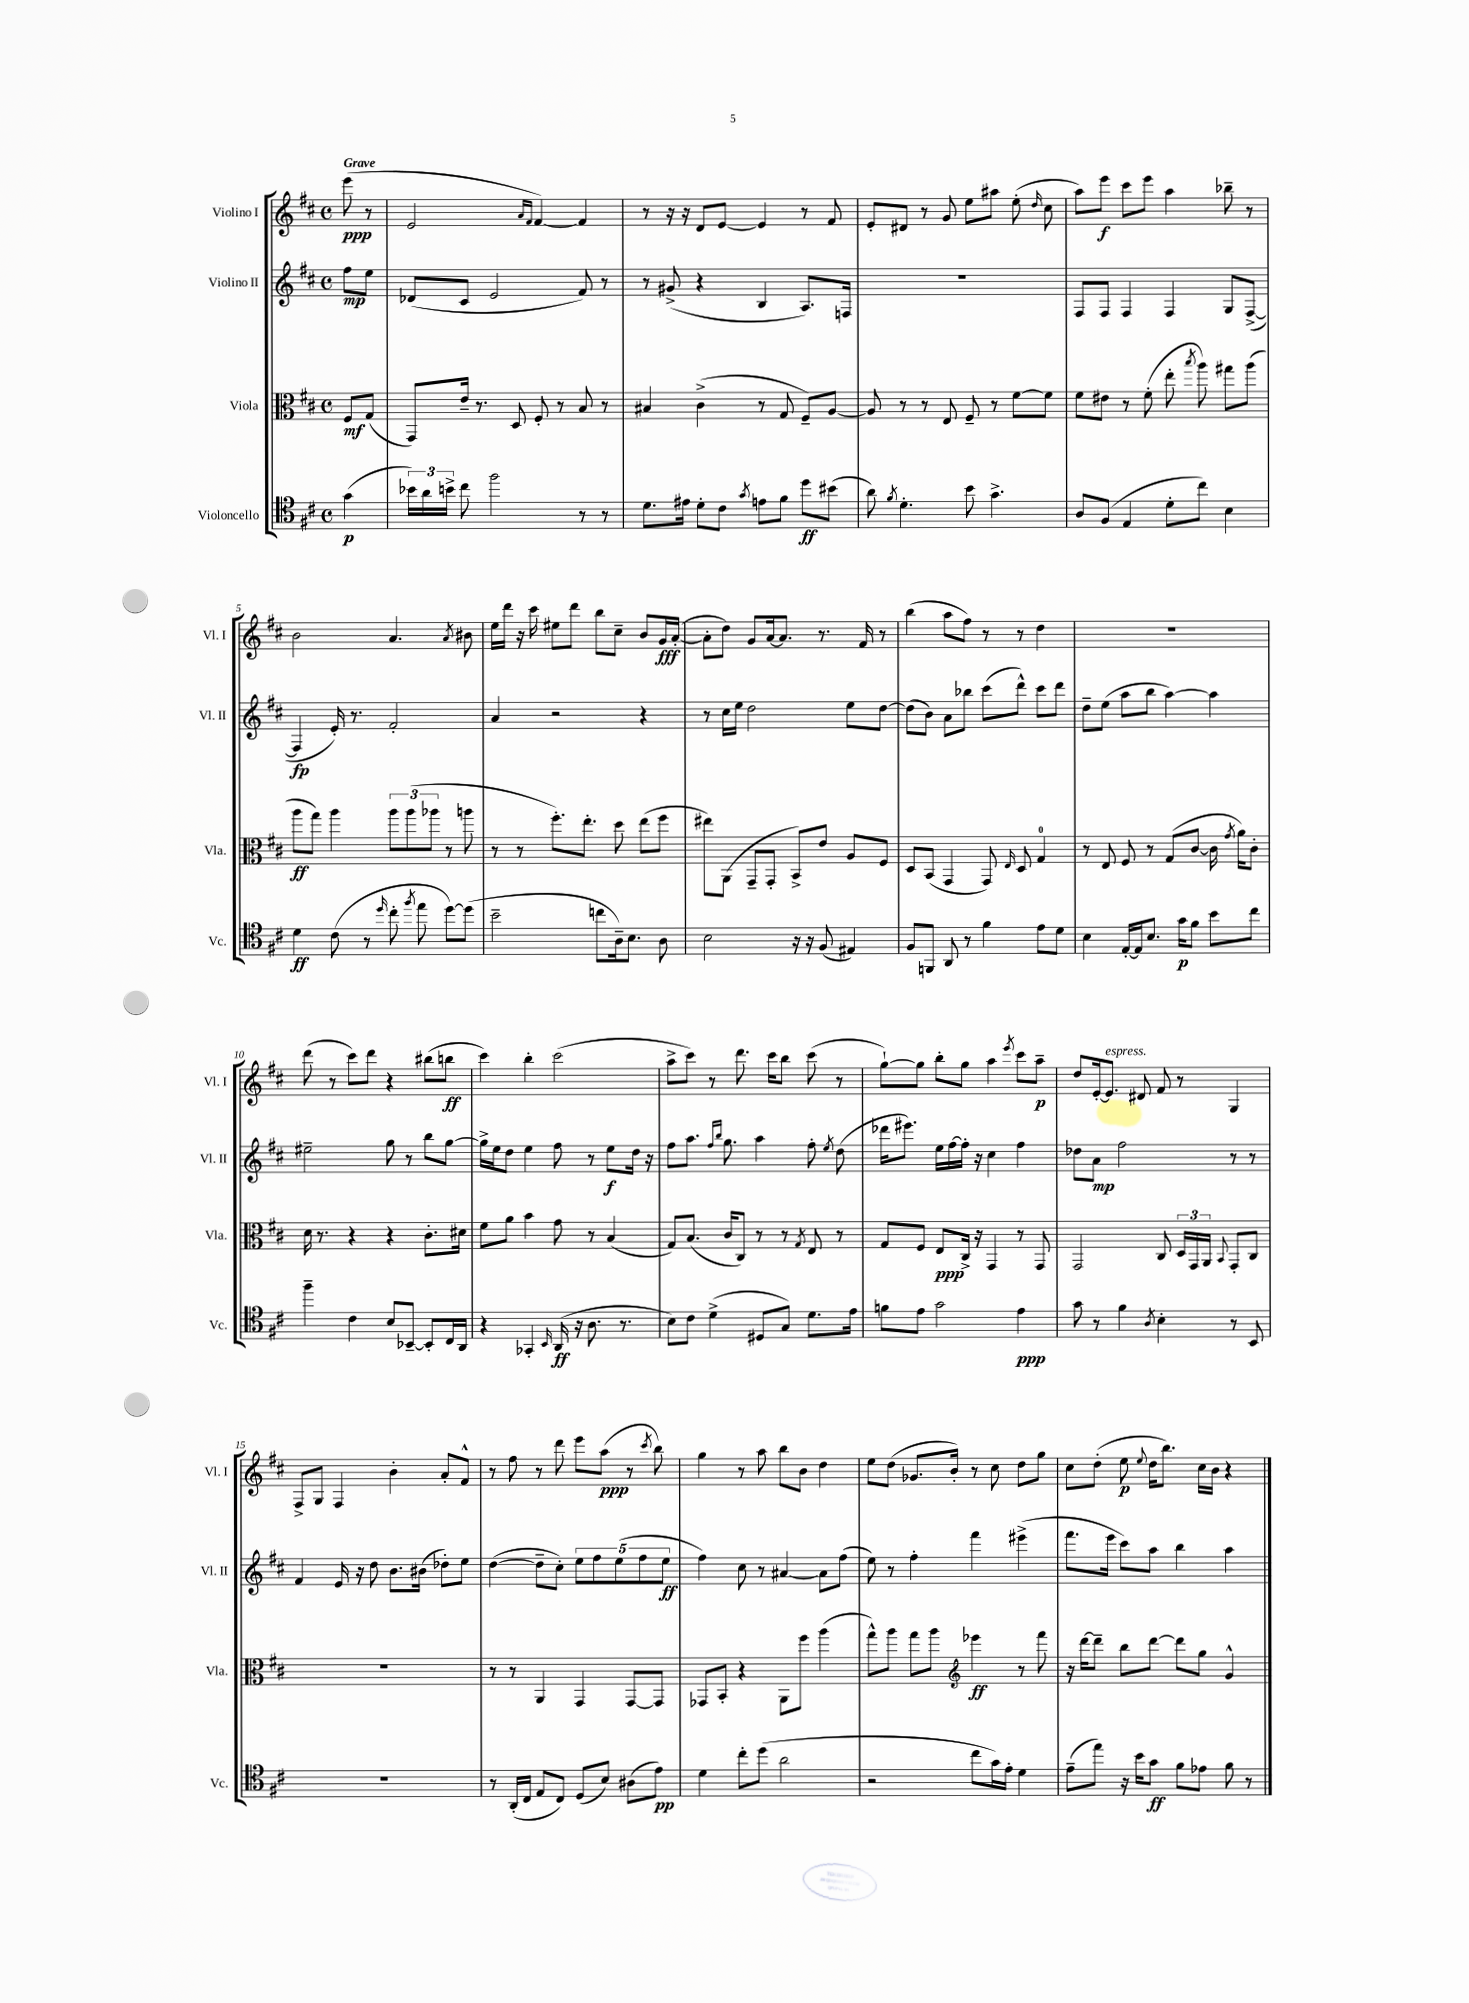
<<
\new StaffGroup <<
\new Staff = "s0" \with { instrumentName = "Violino I" shortInstrumentName = "Vl. I" } {
    \clef treble \key d \major \defaultTimeSignature \time 4/4 \partial 4 \tempo "Grave"
    \autoBeamOff e'''8\ppp( r8 |
    e'2 \grace { a'16[ fis'16] } fis'4~) fis'4 |
    r8 r16 r16 d'8[ e'8]~ e'4 r8 fis'8 |
    e'8[-. dis'8] r8 g'8 e''8[ ais''8] e''8-.( \grace { d''16 } cis''8 |
    a''8[) e'''8]\f cis'''8[ e'''8] a''4 bes''8-- r8 |
    b'2 a'4. \acciaccatura { a'8 } bis'8 |
    e''16[ d'''16] r16 cis'''16 eis''8[ d'''8] b''8[ cis''8]-- b'8[ g'16\fff a'16]~-.( |
    a'8[-. d''8]) g'8[ a'16~ a'8.] r8. fis'16 r8 |
    b''4( a''8[ fis''8]) r8 r8 d''4 |
    R1 |
    d'''8( r8 cis'''8[) d'''8] r4 bis''8[( b''8]\ff |
    cis'''4) b''4-. cis'''2( |
    a''8[-> cis'''8]) r8 d'''8. cis'''16[ b''8] cis'''8( r8 |
    g''8[~-!) g''8] b''8[-. g''8] a''4 \acciaccatura { e'''8 } cis'''8[ a''8]--\p |
    d''8[ e'16~-. e'8.]^\markup { \italic "espress." } dis'8 fis'8 r8 g4 |
    fis8[-> g8] fis4 b'4-. a'8[-. fis'8]-^ |
    r8 fis''8 r8 d'''8 e'''8[ a''8]\ppp( r8 \acciaccatura { cis'''8 } b''8) |
    g''4 r8 a''8 b''8[ b'8] d''4 |
    e''8[ d''8]( ges'8.[ b'16]-.) r8 cis''8 d''8[ g''8] |
    cis''8[ d''8]-.( e''8\p \appoggiatura { e''8 } d''16[ b''8.]) cis''16[ b'16] r4 \bar "|." |
}
\new Staff = "s1" \with { instrumentName = "Violino II" shortInstrumentName = "Vl. II" } {
    \clef treble \key d \major \defaultTimeSignature \time 4/4 \partial 4
    \autoBeamOff fis''8[\mp e''8] |
    des'8[( cis'8] e'2 fis'8) r8 |
    r8 gis'8->( r4 b4 a8.[) f16] |
    R1 |
    fis8[ fis8] fis4 fis4 g8[ fis8]~->( |
    fis4\fp e'16-.) r8. fis'2-. |
    a'4 r2 r4 |
    r8 cis''16[ e''16] d''2 e''8[ d''8]~ |
    d''8[( b'8]) a'8[ bes''8] cis'''8[( d'''8]-^) cis'''8[ d'''8] |
    d''8[-- e''8]( a''8[ b''8] a''4~) a''4 |
    eis''2-- g''8 r8 b''8[ g''8]~ |
    g''16[-> e''16 d''8] e''4 fis''8 r8 e''8[\f d''16] r16 |
    fis''8[ a''8.] \grace { fis''16[ b''16] } g''8. a''4 fis''8-. \acciaccatura { e''8 } d''8( |
    des'''16[ eis'''8.]) e''16[ fis''16~ fis''16]-. r16 cis''4 fis''4 |
    des''8[ a'8]\mp fis''2 r8 r8 |
    fis'4 e'16 r16 d''8 b'8.[ bis'16]( des''8[-.) e''8] |
    d''4~( d''8[-- cis''8]-.) \tuplet 5/4 { e''8[ fis''8 e''8( fis''8 e''8]\ff } |
    fis''4) cis''8 r8 ais'4~ ais'8[ fis''8]( |
    e''8) r8 fis''4-. fis'''4 eis'''4->( |
    fis'''8.[ e'''16] cis'''8[) a''8] b''4 a''4 \bar "|." |
}
\new Staff = "s2" \with { instrumentName = "Viola" shortInstrumentName = "Vla." } {
    \clef alto \key d \major \defaultTimeSignature \time 4/4 \partial 4
    \autoBeamOff fis8[\mf g8]( |
    g,8[) e'16]-- r8. d8 fis8-. r8 b8 r8 |
    bis4 cis'4->( r8 g8 fis8[--) a8]~ |
    a8 r8 r8 e8 fis8-- r8 fis'8[~ fis'8] |
    fis'8[ eis'8] r8 fis'8-.( e''8-. \acciaccatura { b''8 } a''8) gis''8[ a''8]( |
    a''8[\ff g''8]) a''4 \tuplet 3/2 { a''8[ a''8( aes''8] } r8 a''8 |
    r8 r8 fis''8.[-.) e''8.]-. d''8 e''8[( fis''8] |
    eis''8[) a,8]( g,8[-- g,8]-. b,8[->) e'8] a8[ fis8] |
    d8[ b,8]( g,4 g,8) \grace { e16 } d8 g4-0 |
    r8 e8 fis8 r8 g8[( cis'8]~ cis'16 \acciaccatura { g'8 } a'16[) cis'8]-. |
    d'16 r8. r4 r4 cis'8.[-. dis'16] |
    fis'8[ a'8] b'4 g'8 r8 b4( |
    g8[) b8.]( cis'16[ cis8]) r8 r8 \acciaccatura { g8 } e8 r8 |
    g8[ fis8] e8[\ppp cis16]-> r16 g,4 r8 g,8 |
    g,2 cis8 \tuplet 3/2 { d16[ g,16 a,16] } \appoggiatura { b,8 } g,8[-. cis8] |
    R1 |
    r8 r8 a,4 g,4 g,8[~ g,8] |
    ges,8[ b,8]-. r4 a,8[ fis''8] a''4( |
    g''8[-^) a''8] g''8[ a''8] \clef treble ees'''4\ff r8 fis'''8 |
    r16 d'''16[~ d'''8]-- b''8[ d'''8]~ d'''8[ g''8] g'4-^ \bar "|." |
}
\new Staff = "s3" \with { instrumentName = "Violoncello" shortInstrumentName = "Vc." } {
    \clef tenor \key d \major \defaultTimeSignature \time 4/4 \partial 4
    \autoBeamOff g'4\p( |
    \tuplet 3/2 { bes'16[) a'16 b'16]-> } cis''8 fis''2 r8 r8 |
    d'8.[ eis'16] d'8[-. cis'8] \acciaccatura { g'8 } e'8[ fis'8] d''8[\ff bis'8]( |
    a'8) \acciaccatura { fis'8 } d'4.-. b'8 g'4.-> |
    a8[ fis8]( e4 d'8[-. cis''8]) b4 |
    d'4\ff cis'8( r8 \grace { d''16 } cis''8-. \acciaccatura { fis''8 } e''8 d''8[~) d''8]( |
    b'2-- c''8[ a16--) b8.] a8 |
    b2 r16 r16 fis8( eis4) |
    fis8[ f,8] a,8 r8 fis'4 e'8[ d'8] |
    b4 e16[~-. e16 b8.] g'16[\p fis'8] b'8[ cis''8] |
    fis''4-- cis'4 b8[ bes,8]~-- bes,8[-. cis16 a,16] |
    r4 ges,4-. \grace { b,16 } a,16\ff( r16 a8. r8. |
    b8[) cis'8] d'4->( dis8[ g8]) d'8.[ e'16] |
    f'8[ e'8] g'2 e'4\ppp |
    g'8 r8 fis'4 \acciaccatura { a8 } b4-. r8 b,8 |
    R1 |
    r8 a,16[-.( cis16] e8[ cis8]) d8[( b8]) ais8[( e'8]\pp) |
    d'4 cis''8[-. d''8]( a'2 |
    r2 cis''8[ g'16) e'16]-. d'4 |
    e'8[--( e''8]) r16 b'16[ g'8]\ff fis'8[ ees'8] fis'8 r8 \bar "|." |
}
>>
>>
